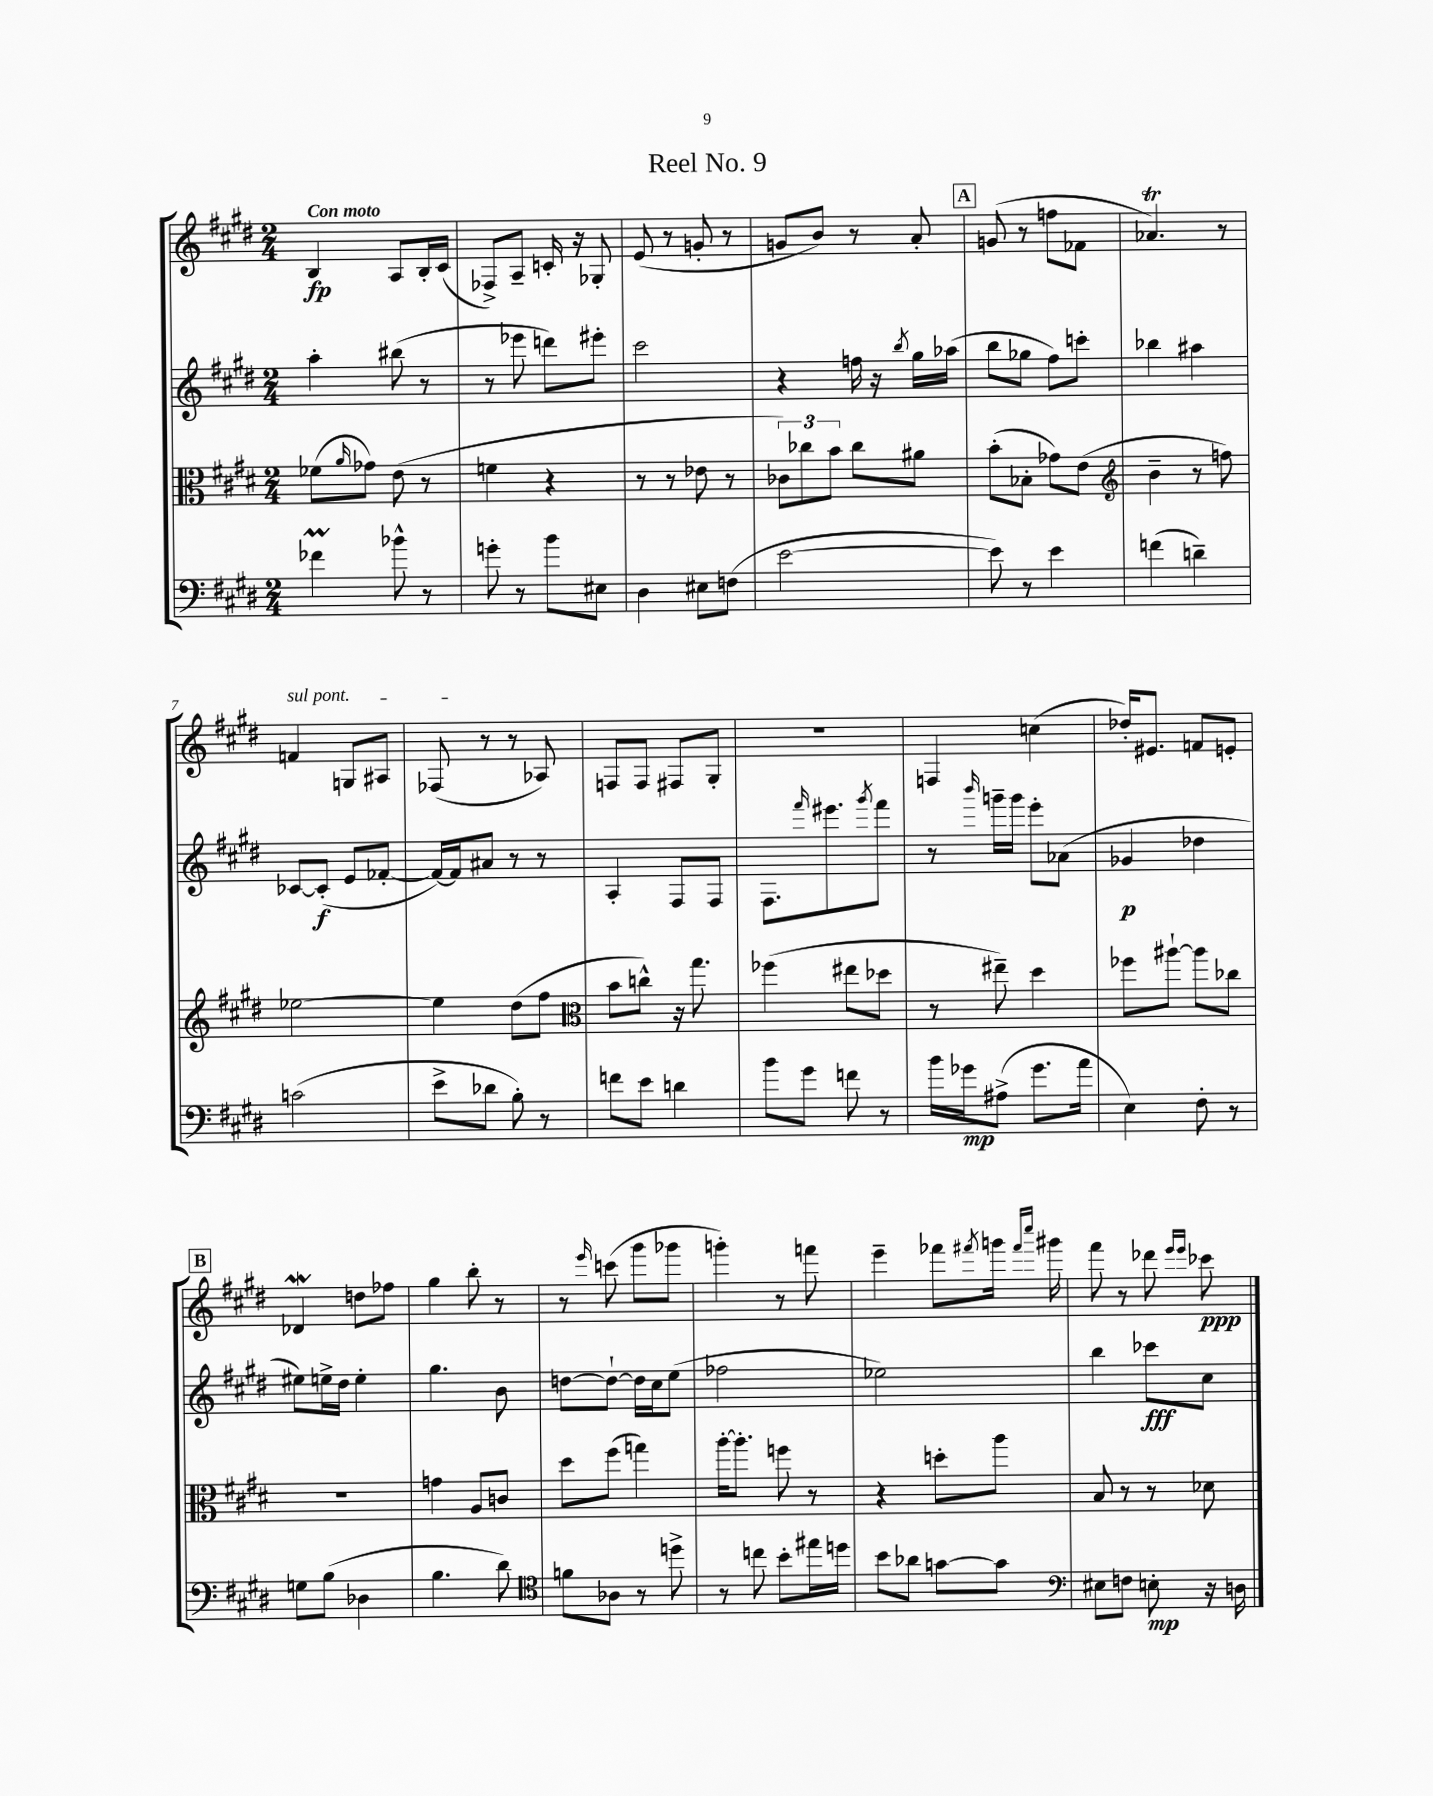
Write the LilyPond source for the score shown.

\header { title = "Reel No. 9" }
<<
\new StaffGroup <<
\new Staff = "s0" {
    \clef treble \key e \major \numericTimeSignature \time 2/4 \tempo "Con moto"
    b4\fp a8 b16-. cis'16( |
    fes8->) a8-- c'16-. r16 ges8-. |
    e'8( r8 g'8-. r8 |
    g'8 b'8) r8 a'8-. |
    \mark \markup { \box "A" } g'8( r8 f''8 fes'8 |
    aes'4.\trill) r8 |
    \once \override TextSpanner.bound-details.left.text = \markup { \italic "sul pont." } f'4\startTextSpan g8 ais8 |
    fes8\stopTextSpan( r8 r8 aes8) |
    f8 f8 fis8 gis8-. |
    R2 |
    f4 c''4( |
    des''16-.) eis'8. f'8 e'8-. |
    \mark \markup { \box "B" } des'4\mordent d''8 fes''8 |
    gis''4 b''8-. r8 |
    r8 \grace { e'''16 } c'''8( gis'''8 ges'''8 |
    g'''4-.) r8 f'''8 |
    e'''4-- fes'''8 \acciaccatura { fis'''8 } g'''16 \grace { fis'''16 cis''''16 } gis'''16 |
    fis'''8 r8 des'''8 \grace { e'''16 e'''16 } ces'''8\ppp \bar "|." |
}
\new Staff = "s1" {
    \clef treble \key e \major \numericTimeSignature \time 2/4
    a''4-. bis''8( r8 |
    r8 ees'''8 d'''8) eis'''8-. |
    cis'''2 |
    r4 f''16 r16 \acciaccatura { b''8 } gis''16 aes''16( |
    \mark \markup { \box "A" } b''8 ges''8 fis''8) c'''8-. |
    bes''4 ais''4 |
    ces'8~ ces'8-.\f( e'8 fes'8~-. |
    fes'16~) fes'16 ais'8 r8 r8 |
    a4-. fis8 fis8 |
    fis8. \grace { fis'''16 } eis'''8. \acciaccatura { gis'''8 } fis'''8 |
    r8 \grace { b'''16 } g'''16-- g'''16 e'''8-. aes'8( |
    ges'4\p des''4 |
    \mark \markup { \box "B" } eis''8) e''16-> dis''16 e''4-. |
    gis''4. b'8 |
    d''8~ d''8~-! d''16 cis''16 e''8( |
    fes''2 |
    ees''2) |
    b''4 ces'''8\fff cis''8 \bar "|." |
}
\new Staff = "s2" {
    \clef alto \key e \major \numericTimeSignature \time 2/4
    fes'8( \grace { a'16 } ges'8) e'8( r8 |
    f'4 r4 |
    r8 r8 ees'8 r8 |
    \tuplet 3/2 { ces'8) ces''8 b'8 } ces''8 ais'8 |
    \mark \markup { \box "A" } b'8-.( bes8-. ges'8) e'8( |
    \clef treble b'4-- r8 f''8) |
    ees''2~ |
    ees''4 dis''8( fis''8 |
    \clef alto b'8 c''8-^) r16 gis''8. |
    fes''4( eis''8 des''8 |
    r8 eis''8--) dis''4 |
    fes''8 ais''8~-! ais''8 ces''8 |
    \mark \markup { \box "B" } R2 |
    g'4 a8 c'8 |
    dis''8 fis''8( g''4) |
    a''16~-. a''8.-. f''8 r8 |
    r4 d''8-. a''8 |
    b8 r8 r8 des'8 \bar "|." |
}
\new Staff = "s3" {
    \clef bass \key e \major \numericTimeSignature \time 2/4
    fes'4\prall bes'8-^ r8 |
    g'8-. r8 b'8 eis8 |
    dis4 eis8 f8( |
    e'2~ |
    \mark \markup { \box "A" } e'8) r8 e'4 |
    f'4( d'4--) |
    c'2( |
    e'8-> des'8 b8-.) r8 |
    f'8 e'8 d'4 |
    b'8 gis'8 f'8 r8 |
    b'16 ges'16\mp ais8->( ges'8. a'16 |
    e4) fis8-. r8 |
    \mark \markup { \box "B" } g8 b8( des4 |
    b4. dis'8) |
    \clef tenor f'8 aes8 r8 d''8-> |
    r8 c''8 b'8-. eis''16 d''16 |
    b'8 aes'8 g'8~ g'8 |
    \clef bass eis8 f8 e8-.\mp r16 d16 \bar "|." |
}
>>
>>
